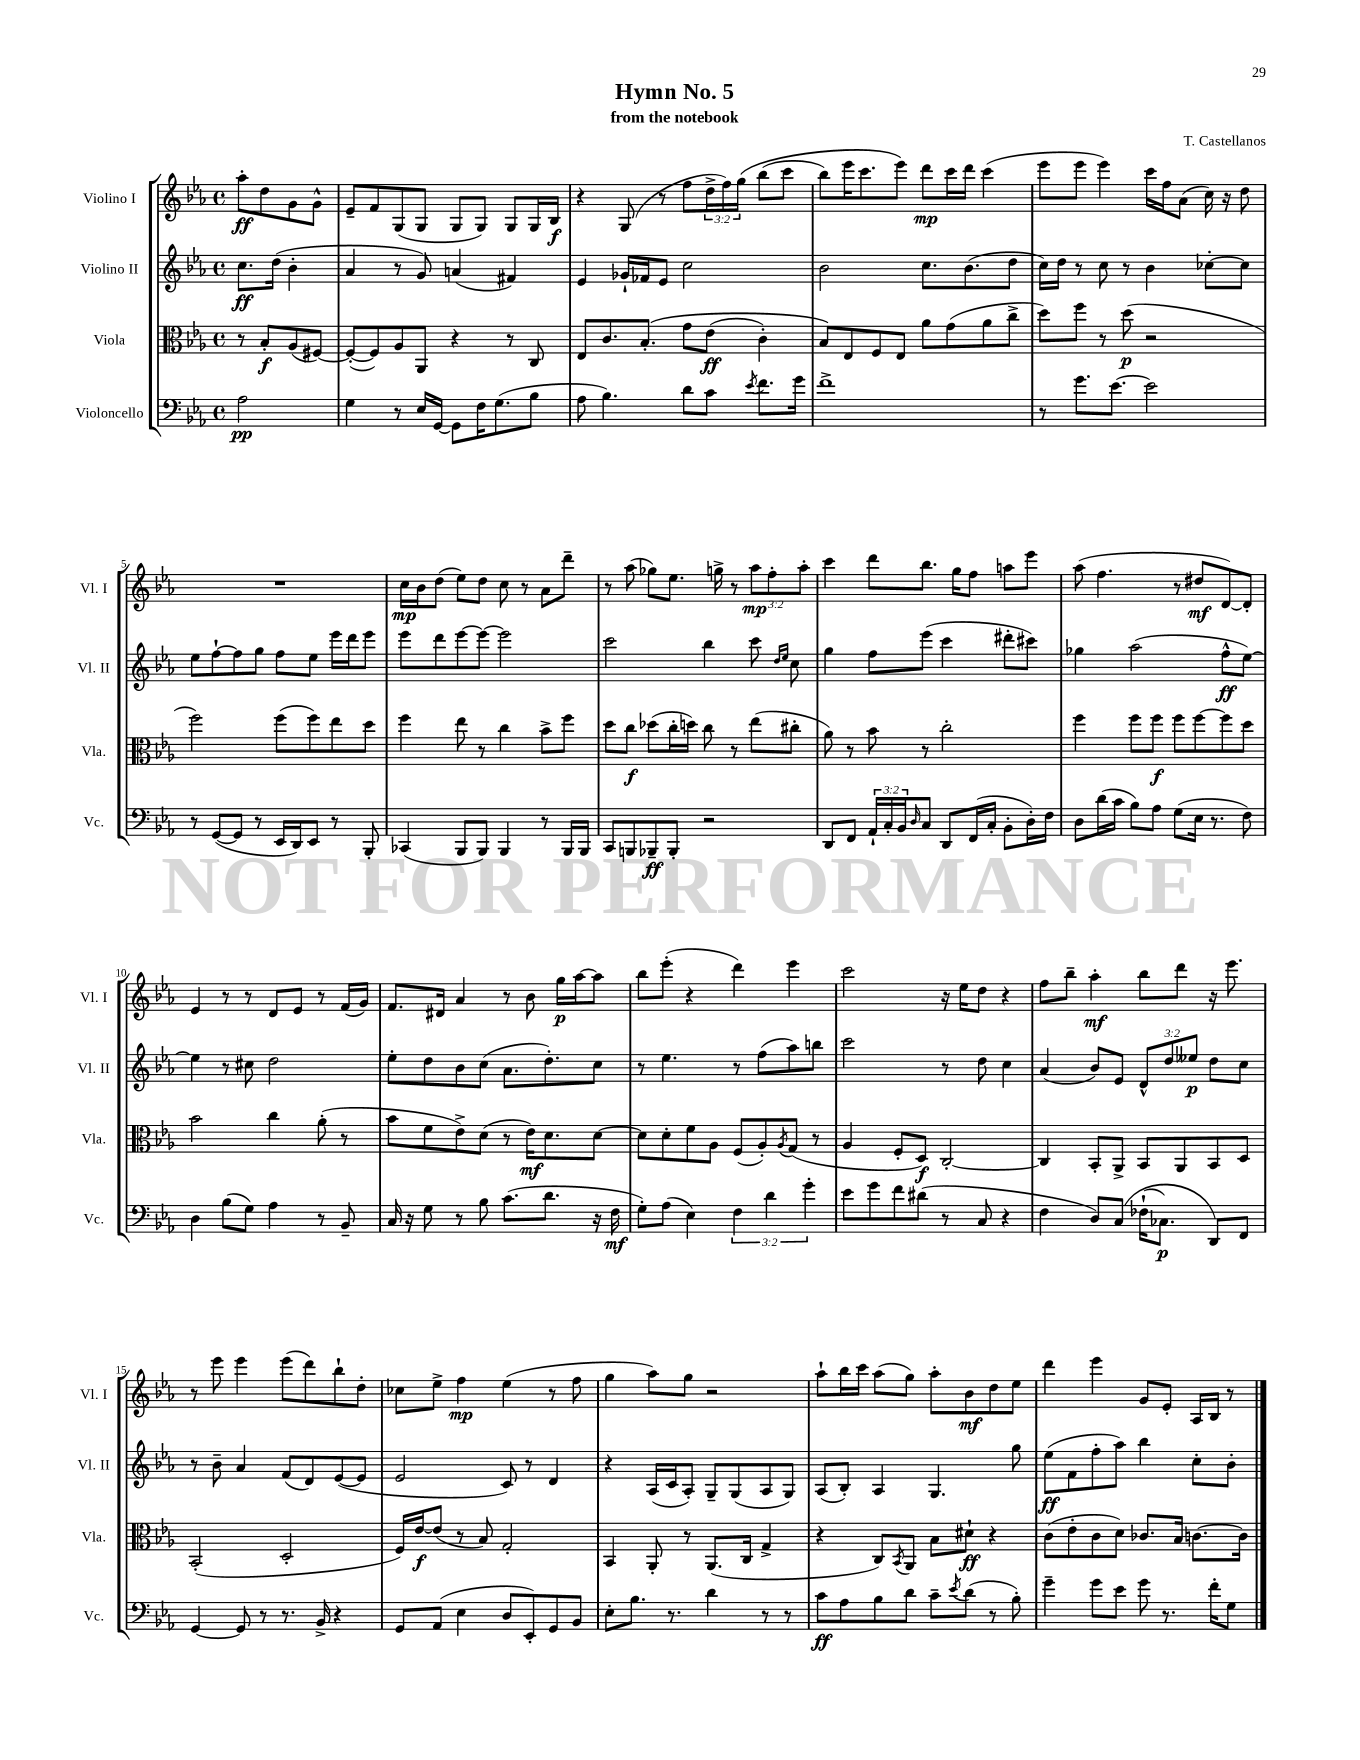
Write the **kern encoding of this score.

**kern	**kern	**kern	**kern
*staff4	*staff3	*staff2	*staff1
*clefF4	*clefC3	*clefG2	*clefG2
*k[b-e-a-]	*k[b-e-a-]	*k[b-e-a-]	*k[b-e-a-]
*M4/4	*M4/4	*M4/4	*M4/4
*met(c)	*met(c)	*met(c)	*met(c)
2A-	8r	8.cc	8aa-'
.	8B-'	.	8dd
.	.	(16dd	.
.	(8A-	4b-'	8g
.	[8F#)	.	8g^^
=	=	=	=
4G	(8F#'_	4a-	8e-~
.	8F#])	.	8f
8r	8A-	8r	(8G
16E-	8AA-	8g)	8G
[16GG	.	.	.
8GG]	4r	(4a	8G
16F	.	.	8G)
(8.G	.	.	.
.	8r	4f#)	8G
8B-	8C	.	16G
.	.	.	16B-
=	=	=	=
8A-	8E-	4e-	4r
4.B-)	8.c	.	.
.	.	16g-`	(8G
.	&(8.B-'	16f-	.
.	.	8e-	8r
8d	8g	2cc	8ff
8c	(8e-	.	24dd^
.	.	.	24ff)
.	.	.	&(24gg
8qe-	.	.	.
8.f	4c')	.	(8bb-
.	.	.	8ccc
16g	.	.	.
=	=	=	=
1f^	8B-&)	2b-	8bb-)
.	8E-	.	16eee-
.	.	.	8.ccc
.	8F	.	.
.	8E-	.	8eee-&)
.	8a-	8.cc	8ddd
.	(8g	.	16ccc
.	.	(8.b-	16ddd
.	8a-	.	(4ccc
.	8cc^	8dd	.
=	=	=	=
8r	8dd)	16cc)	8eee-
.	.	16dd	.
8.g	8ff	8r	8eee-
.	8r	8cc	4eee-)
[8.e-	.	.	.
.	(8dd	8r	.
2e-]	2r	4b-	16ccc
.	.	.	16ff
.	.	.	(8a-
.	.	[8cc-'	16cc)
.	.	.	16r
.	.	8cc-]	8dd
=	=	=	=
8r	2ff)	8ee-	1r
([8GG	.	[8ff`	.
8GG]	.	8ff]	.
8r	.	8gg	.
16EE-	(8ff	8ff	.
16DD)	.	.	.
8EE-	8ff)	8ee-	.
8r	8ee-	16eee-	.
.	.	16ddd	.
8BBB-'	8dd	8eee-	.
=	=	=	=
(4CC-	4ff	8eee-	16cc
.	.	.	16b-
.	.	8ddd	(8dd
8BBB-	8ee-	[8eee-	8ee-)
8BBB-)	8r	8eee-_	8dd
4BBB-	4cc	2eee-]	8cc
.	.	.	8r
8r	8b-^	.	8a-
16BBB-	8ff	.	8ddd~
16BBB-	.	.	.
=	=	=	=
8CC	8dd	2ccc	8r
8BBB	8cc	.	(8aa-
8BBB-~	(8dd-	.	8gg-)
8BBB-'	16cc'	.	8.ee-
.	16dd)	.	.
2r	8cc	4bb-	.
.	.	.	16gg^
.	8r	.	8r
.	(8ee-	8ccc	12aa-
.	.	.	12ff'
.	.	16qqdd	.
.	.	16qqee-	.
.	8cc#'	8cc	.
.	.	.	12aa-'
=	=	=	=
8DD	8a-)	4gg	4ccc
8FF	8r	.	.
24AA-`	8b-	8ff	8ddd
24C'	.	.	.
24BB-	.	.	.
16qqD	.	.	.
8C	8r	(8eee-	8.bb-
8DD	2cc'	4ccc	.
.	.	.	16gg
(16FF	.	.	8ff
16C'	.	.	.
8BB-'	.	8ddd#'	8aa
16D')	.	8ccc#)	8eee-
16F	.	.	.
=	=	=	=
8D	4ff	4gg-	(8aa-
(16d	.	.	4.ff
16c	.	.	.
8B-)	8ff	(2aa-	.
8A-	8ff	.	.
(8G	8ff	.	8r
16E-	[8ff	.	8dd#
8.r	.	.	.
.	8ff]	8ff^^	[8d)
8F)	8dd	[8ee-)	8d']
=	=	=	=
4D	2b-	4ee-]	4e-
(8B-	.	8r	8r
8G)	.	8cc#	8r
4A-	4cc	2dd	8d
.	.	.	8e-
8r	(8a-'	.	8r
8BB-~	8r	.	(16f
.	.	.	16g)
=	=	=	=
16C	8b-	8ee-'	8.f
16r	.	.	.
8G	8f	8dd	.
.	.	.	16d#
8r	8e-^)	8b-	4a-
8B-	(8d	(8cc	.
(8.c	8r	8.a-	8r
.	16e-)	.	8b-
8.d	8.d	8.dd')	.
.	.	.	16gg
.	.	.	[16aa-
16r	[8d	8cc	8aa-]
16F	.	.	.
=	=	=	=
8G')	8d]	8r	8bb-
(8A-	8d'	4.ee-	(8eee-'
4E-)	8f	.	4r
.	8A-	.	.
6F	(8F	8r	4ddd)
.	8A-')	(8ff	.
6d	.	.	.
.	8qA-	.	.
.	(8G	8aa-)	4eee-
6g'	.	.	.
.	8r	8bb	.
=	=	=	=
8e-	4A-	2ccc	2ccc
8g	.	.	.
8f	8F'	.	.
(8d#	8D)	.	.
8r	[2C'	8r	16r
.	.	.	16ee-
8C	.	8dd	8dd
4r	.	4cc	4r
=	=	=	=
4F	4C]	(4a-	8ff
.	.	.	8bb-~
8D)	8BB-'	8b-)	4aa-'
&(8C	8AA-^	8e-	.
(16F-`	8BB-	12d^^	8bb-
8.C-)	.	.	.
.	.	12dd	.
.	8AA-	.	8ddd
.	.	12ee--	.
8DD&)	8BB-	8dd	16r
.	.	.	8.eee-
8FF	8D	8cc	.
=	=	=	=
[4GG	(2BB-'	8r	8r
.	.	8b-~	8eee-
8GG]	.	4a-	4eee-
8r	.	.	.
8.r	2D'	(8f	(8eee-
.	.	8d)	8ddd)
16BB-^	.	.	.
4r	.	([8e-	8bb-`
.	.	8e-]	8dd'
=	=	=	=
8GG	16F)	2e-	8cc-
.	[16e-	.	.
(8AA-	(8e-]	.	8ee-^
4E-	8r	.	4ff
.	8B-)	.	.
8D	2G'	8c)	(4ee-
8EE-')	.	8r	.
8GG	.	4d	8r
8BB-	.	.	8ff
=	=	=	=
8E-'	4BB-	4r	4gg
8.B-	.	.	.
.	8AA-'	(16A-	8aa-)
8.r	.	16c	.
.	8r	8A-')	8gg
4d	(8.AA-	8G~	2r
.	.	(8G	.
.	16C	.	.
8r	4G^	8A-	.
8r	.	8G)	.
=	=	=	=
8c	4r	(8A-	8aa-`
8A-	.	8B-')	16bb-
.	.	.	16ccc
8B-	8C)	4A-	(8aa-
.	8qBB-	.	.
8d	8AA-	.	8gg)
8c~	8B-	4.G	8aa-'
8qe-	.	.	.
(8d	8d#`	.	8b-
8r	4r	.	8dd
8B-')	.	8gg	8ee-
=	=	=	=
4g~	(8c	(8ee-	4ddd
.	8e-'	8f	.
8g	8c	8ff'	4eee-
8e-	8d)	8aa-)	.
8g	8.c-	4bb-	8g
8.r	.	.	8e-'
.	16B-	.	.
.	[8.c	8cc'	16A-
16f'	.	.	16B-
8G	.	8b-'	8r
.	16c]	.	.
==	==	==	==
*-	*-	*-	*-
